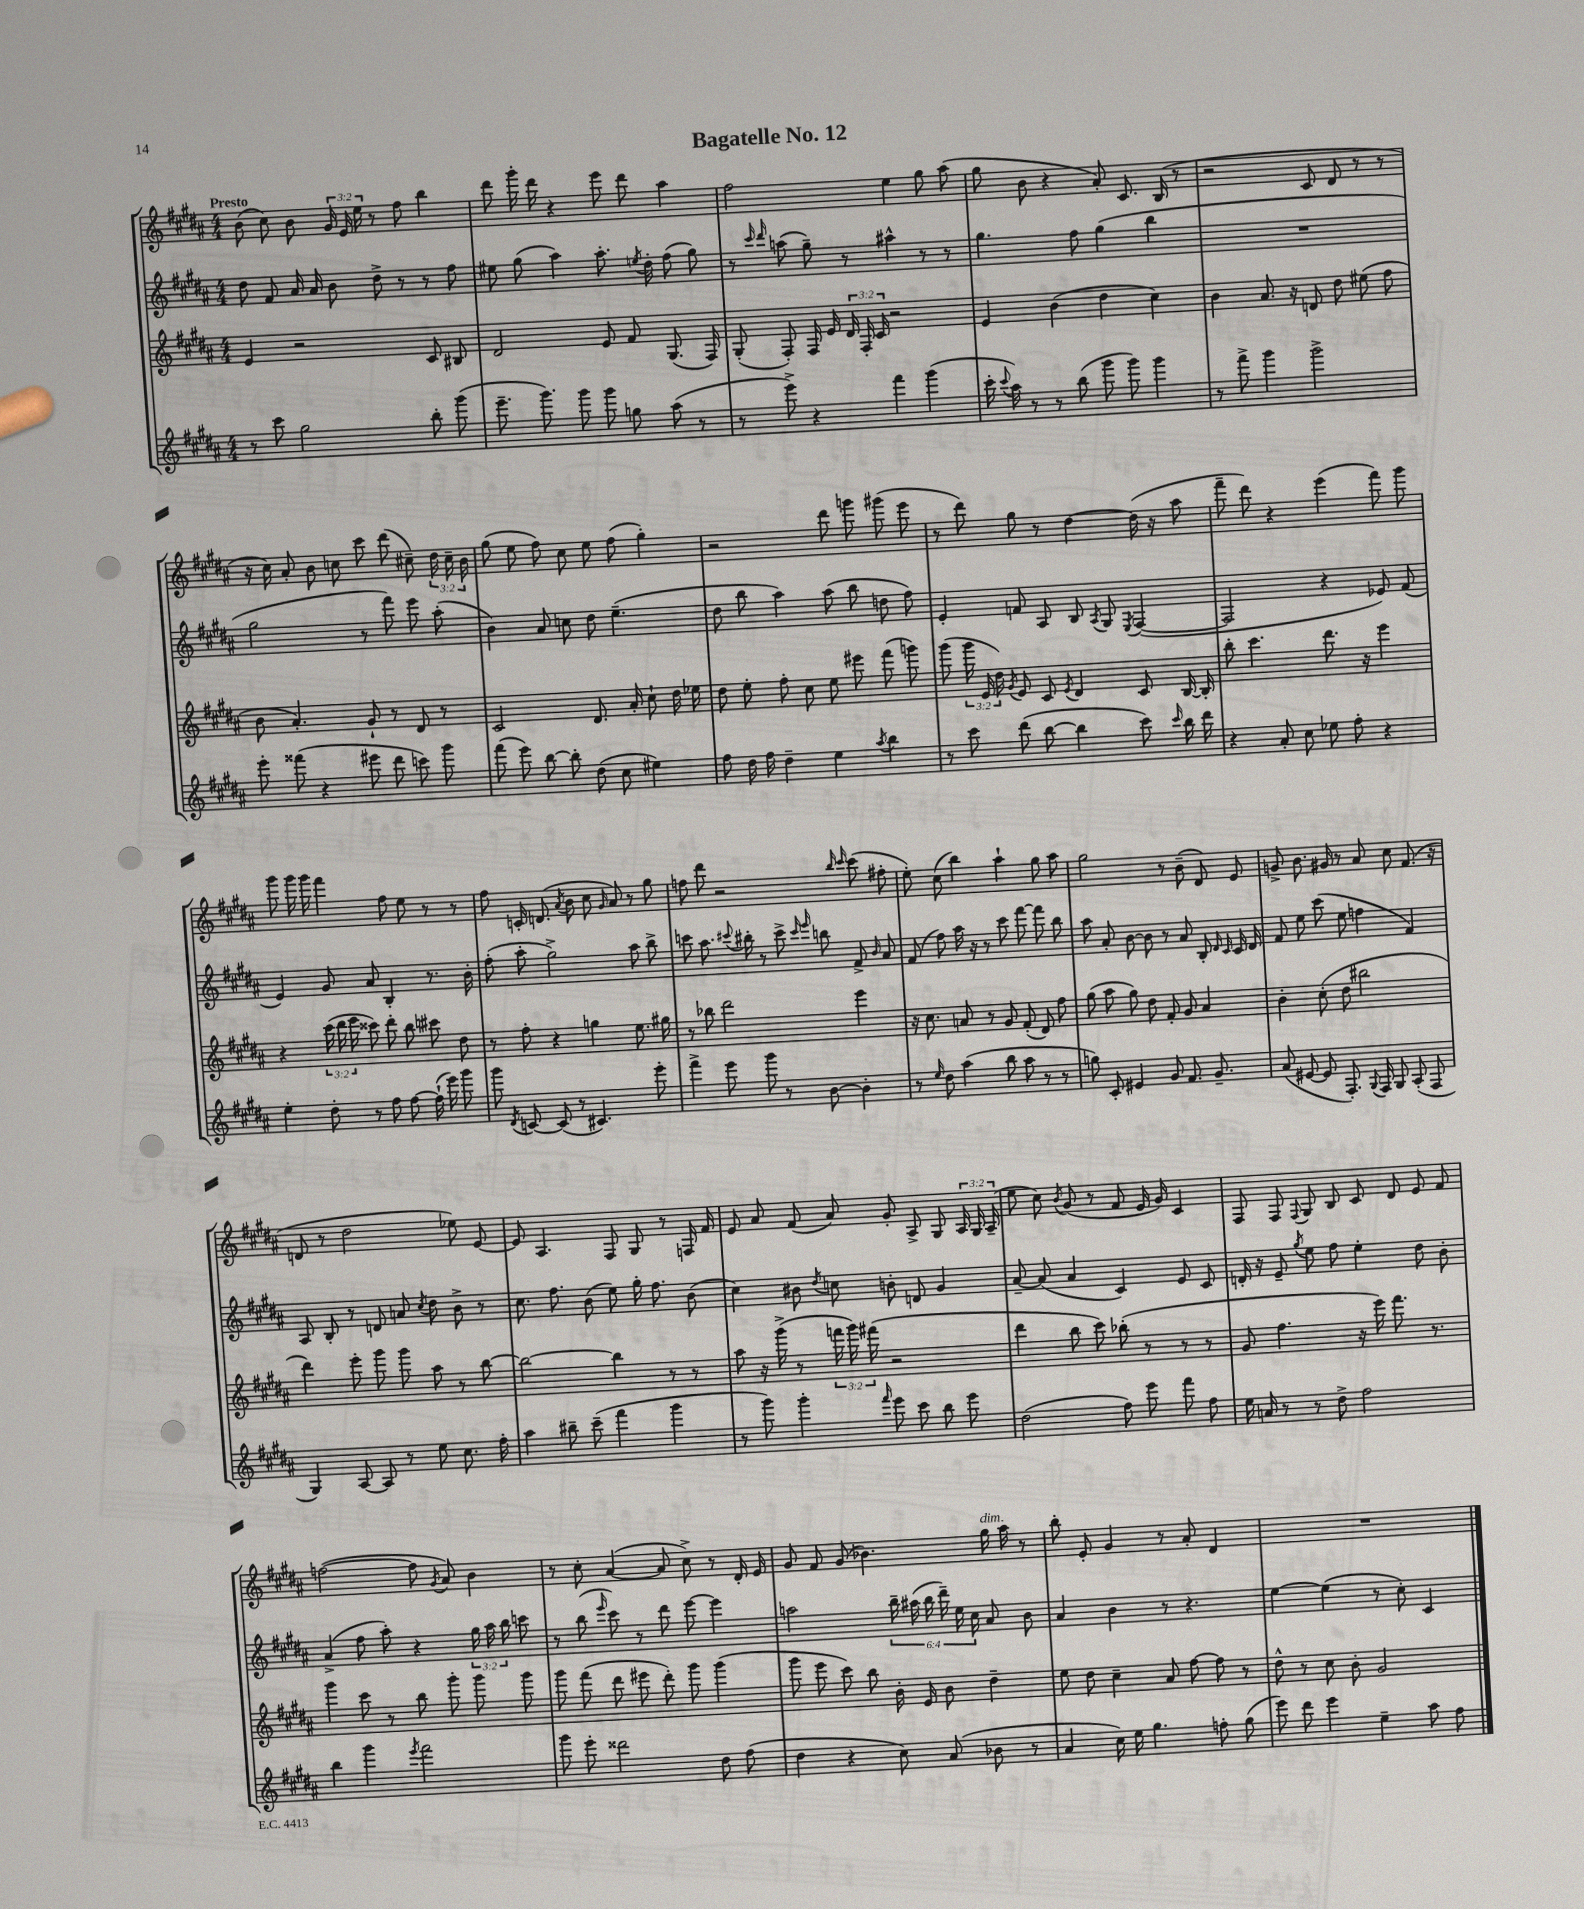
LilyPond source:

\header { title = "Bagatelle No. 12" }
<<
\new StaffGroup <<
\new Staff = "s0" {
    \clef treble \key b \major \numericTimeSignature \time 4/4 \override Staff.TupletNumber.text = #tuplet-number::calc-fraction-text \tempo "Presto"
    \autoBeamOff b'8( cis''8) b'8 \tuplet 3/2 { gis'16 e'16 e''16 } r8 fis''8 b''4 |
    dis'''8 gis'''16-. dis'''16 r4 e'''8 dis'''8 ais''4 |
    fis''2 e''4 gis''8 ais''8( |
    gis''8 b'8 r4 ais'8-.) cis'8. b16( r8 |
    r2 cis'8 dis'8 r8 r8 |
    r16 cis''16) ais'8-. b'8 c''8 cis'''8 dis'''8( cis''8--) \tuplet 3/2 { dis''16 cis''16-- b'16 } |
    gis''8( e''8 fis''8) cis''8 e''8 fis''8( gis''4-.) |
    r2 dis'''8 g'''8 gis'''8( e'''8 |
    r8 dis'''8) gis''8 r8 dis''4~ dis''16( r16 ais''8 |
    fis'''8-- dis'''8) r4 e'''4( fis'''8) gis'''8 |
    gis'''8 gis'''16 gis'''16 fis'''4 fis''8 e''8 r8 r8 |
    fis''8 c'16-. d'8.( \acciaccatura { ais'8 } b'8 cis''8 \grace { gis'16 } ais'8) r8 gis''8 |
    f''8 dis'''8 r2 \grace { b''16 cis'''16 } cis'''8( fis''8-. |
    e''8-.) cis''8( b''4) ais''4-! gis''8 ais''8 |
    gis''2 r8 b'8--( dis'8) e'8 |
    g'8-> b'8. gis'16 r8 ais'8 cis''8 fis'8.( r16 |
    d'8 r8 dis''2 ees''8) e'8~ |
    e'8 ais4. fis8 gis8 r8 f16 fis'16 |
    e'8 ais'8 fis'8( ais'8) gis'8-. ais8-> gis8 \tuplet 3/2 { ais16 gis16 ais16--( } |
    e''8 cis''8) \acciaccatura { b'8 } gis'8( r8 fis'8 e'16 gis'16) cis'4 |
    fis8 fis8 \appoggiatura { fis8 } gis8 b8 cis'8 dis'8 e'8 fis'8 |
    f''2~( f''8 \acciaccatura { gis'8 } ais'8) b'4 |
    r8 cis''8-. ais'4~( ais'8 cis''8->) r8 dis'16-. e'16 |
    gis'8 fis'8 gis'8( bes'4.) gis''16^\markup { \italic "dim." } ais''16 r8 |
    b''8-. e'8-. gis'4 r8 ais'8-. dis'4 |
    R1 \bar "|." |
}
\new Staff = "s1" {
    \clef treble \key b \major \numericTimeSignature \time 4/4 \override Staff.TupletNumber.text = #tuplet-number::calc-fraction-text
    \autoBeamOff dis''8 fis'8 ais'16 ais'16 b'8 dis''8-> r8 r8 fis''8 |
    eis''8 gis''8( ais''4) ais''8.-. \acciaccatura { e''8 } dis''16-. fis''8( gis''8) |
    r8 \grace { cis'''16 dis'''16 } a''8( gis''8--) r8 ais''4-^ r8 r8 |
    gis''4. fis''8 gis''4( b''4 |
    R1 |
    gis''2 r8 fis'''8) e'''8 ais''8-.( |
    b'4) ais'8 c''8 dis''8 e''4.--( |
    dis''8 b''8 ais''4) ais''8( b''8 d''8 fis''8) |
    e'4-. f'8 ais8 b8 \acciaccatura { ais8 } gis8 \acciaccatura { e8 } fis4~( |
    fis2 r4 ees'8) fis'8( |
    e'4) gis'8 ais'8 b4-. r8. b'16-. |
    fis''8-.( ais''8-. gis''2->) ais''8 b''8-> |
    c'''8 ais''8. \appoggiatura { cis'''8 } bis''16-. r8 cis'''8-> \grace { cis'''16 e'''16 } b''8 fis'8-> \grace { b'16 } ais'8 |
    fis'8( fis''8) ais''16 r16 r8 cis'''8 fis'''8~ fis'''8 b''8 |
    ais''8 ais'8-. b'8~ b'8 r8 ais'8 b8-. \grace { dis'16 cis'16 } cis'16 dis'16 |
    fis'8 e''8 cis'''8( e''8 f''4 fis'4) |
    ais8 b8-. r8 d'8 a'8 \acciaccatura { cis''8 } dis''8 b'8-> r8 |
    cis''8. fis''8. b'8( e''8) gis''16-. fis''8. b'8( |
    cis''4) bis'8 \acciaccatura { dis''8 } c''8 b'8-. d'8 gis'4 |
    ais'8~-- ais'8( ais'4 cis'4) e'8 cis'8 |
    d'16-. r16 e'8-- \acciaccatura { gis''8 } e''8 fis''8 e''4-. dis''8 b'8-. |
    ais'4->( fis''8 ais''8-.) r4 \tuplet 3/2 { gis''16 ais''16 b''16 } c'''8 |
    r8 b''8( \grace { e'''16 } cis'''8) r8 dis'''8 e'''8~ e'''4 |
    a''2 \tuplet 6/4 { b''16-- ais''16( b''16 dis'''16--) e''16 cis''16 } ais'8 b'8 |
    ais'4 b'4 r8 r4. |
    e''4~ e''4( r8 cis''8-.) cis'4 \bar "|." |
}
\new Staff = "s2" {
    \clef treble \key b \major \numericTimeSignature \time 4/4 \override Staff.TupletNumber.text = #tuplet-number::calc-fraction-text
    \autoBeamOff e'4 r2 cis'8 bis8 |
    dis'2 e'8 fis'8 gis8.( fis16) |
    gis8-.( fis8-.) fis16 e'16 \tuplet 3/2 { dis'16 fis16-. cis'16 } r2 |
    e'4 b'4( dis''4 cis''4) |
    b'4 ais'8. r16 d'8 dis''8 eis''8( fis''8 |
    b'8 ais'4.-.) gis'8-! r8 dis'8 r8 |
    cis'2 dis'8. ais'16-. cis''8-! dis''16 ees''16 |
    dis''8 e''8-. fis''8-. cis''8 e''8 eis'''8 fis'''8( g'''8) |
    gis'''8( \tuplet 3/2 { gis'''16 e'16 dis''16) } \acciaccatura { gis'8 } e'8 cis'8 \acciaccatura { e'8 } dis'4 cis'8 b16~ b16-. |
    b''8-. cis'''4. dis'''8. r16 e'''4 |
    r4 \tuplet 3/2 { cis'''16( dis'''16 e'''16 } cisis'''8) dis'''8-. b''8 cis'''8 dis''8 |
    r8 fis''8-. r4 g''4 e''8. gis''16 |
    r8 bes''8 dis'''2 e'''4 |
    r16 cis''8. a'8 r8 gis'8 fis'8-.( dis'8) fis''8 |
    gis''8( ais''8 gis''8) dis''8 fis'8-. gis'8 ais'4 |
    b'4-. cis''8-.( dis''8 bis''2 |
    dis'''4) e'''8-. gis'''8 gis'''8 ais''8 r8 b''8~ |
    b''2~ b''4 r8 r8 |
    ais''8 r16 gis'''16->( r8 \tuplet 3/2 { f'''16 gis'''16) fis'''16( } r2 |
    dis'''4 b''8 cis'''8) bes''8-.( r8 r8 r8 |
    gis'8 fis''4. r16 e'''16) fis'''8. r8. |
    gis'''4 cis'''8 r8 b''8 gis'''8-. gis'''8 gis'''8 |
    gis'''8 fis'''8( dis'''8 eis'''8 dis'''8-.) gis'''8 gis'''4( |
    gis'''8 e'''8 cis'''8) b''8 b'16-. e'16 b'8 dis''4-- |
    e''8 dis''8 cis''4-- ais'8 fis''8~ fis''8 r8 |
    dis''8-^ r8 cis''8 b'8-. gis'2 \bar "|." |
}
\new Staff = "s3" {
    \clef treble \key b \major \numericTimeSignature \time 4/4
    \autoBeamOff r8 cis'''8 gis''2 b''8-. gis'''8( |
    e'''8.-- gis'''8.) gis'''8 gis'''8 g''8 ais''8( r8 |
    r8 e'''8->) r4 fis'''4 gis'''4( |
    cis'''16-. \appoggiatura { cis'''8 } ais''16) r8 r8 b''8( gis'''8 gis'''8) gis'''4 |
    r8 fis'''8-> gis'''4 gis'''2-> |
    e'''8-. fisis'''8( r4 eis'''8 dis'''8 c'''8) gis'''8 |
    fis'''8( e'''8) b''8~ b''8-. dis''8( cis''8 eis''4) |
    fis''8 dis''16 fis''16 dis''4-- e''4 \acciaccatura { ais''8 } b''4 |
    r8 cis'''8 dis'''8( b''8~ b''4 cis'''8) \grace { cis'''16 } b''16 dis'''16 |
    r4 ais'8-. cis''8 ees''8 fis''8-. r4 |
    e''4-. dis''8-. r8 fis''8 fis''8~ fis''16-!( e'''16) gis'''8 |
    gis'''8 \acciaccatura { dis'8 } c'8~ c'8( r8 cis'4.) e'''8-. |
    fis'''4-> e'''8 gis'''8 r8 b'8~ b'4-. |
    r8 \grace { e''16 } dis''8 ais''4( b''8 ais''8 r8 r8 |
    g''8) cis'8-. eis'4 gis'8 fis'8. gis'8.-- |
    ais'8( eis'8~ eis'8 fis8.-.) \appoggiatura { gis8 } fis16 gis8 ais8-.( fis8 |
    gis4) ais8~ ais8 r8 e''8 cis''8. fis''16-. |
    ais''4 bis''8-- cis'''8--( fis'''4 gis'''4 |
    r8 gis'''8) gis'''4-. \grace { fis'''16 } e'''8 cis'''8 b''8 e'''8 |
    dis''2( fis''8) e'''8 fis'''8 fis''8 |
    e''16 a'16 r8 r8 dis''8-> fis''2 |
    b''4 gis'''4 \acciaccatura { e'''8 } fis'''2 |
    gis'''8 e'''8-. disis'''2 dis''8 fis''8( |
    dis''4 r4 cis''8) ais'8( bes'8 r8 |
    ais'4 cis''16) e''16 gis''4. f''8-. gis''8( |
    e'''8) dis'''8 e'''4 e''4-- ais''8 fis''8 \bar "|." |
}
>>
>>
\layout { \context { \Score \remove "Bar_number_engraver" } }
